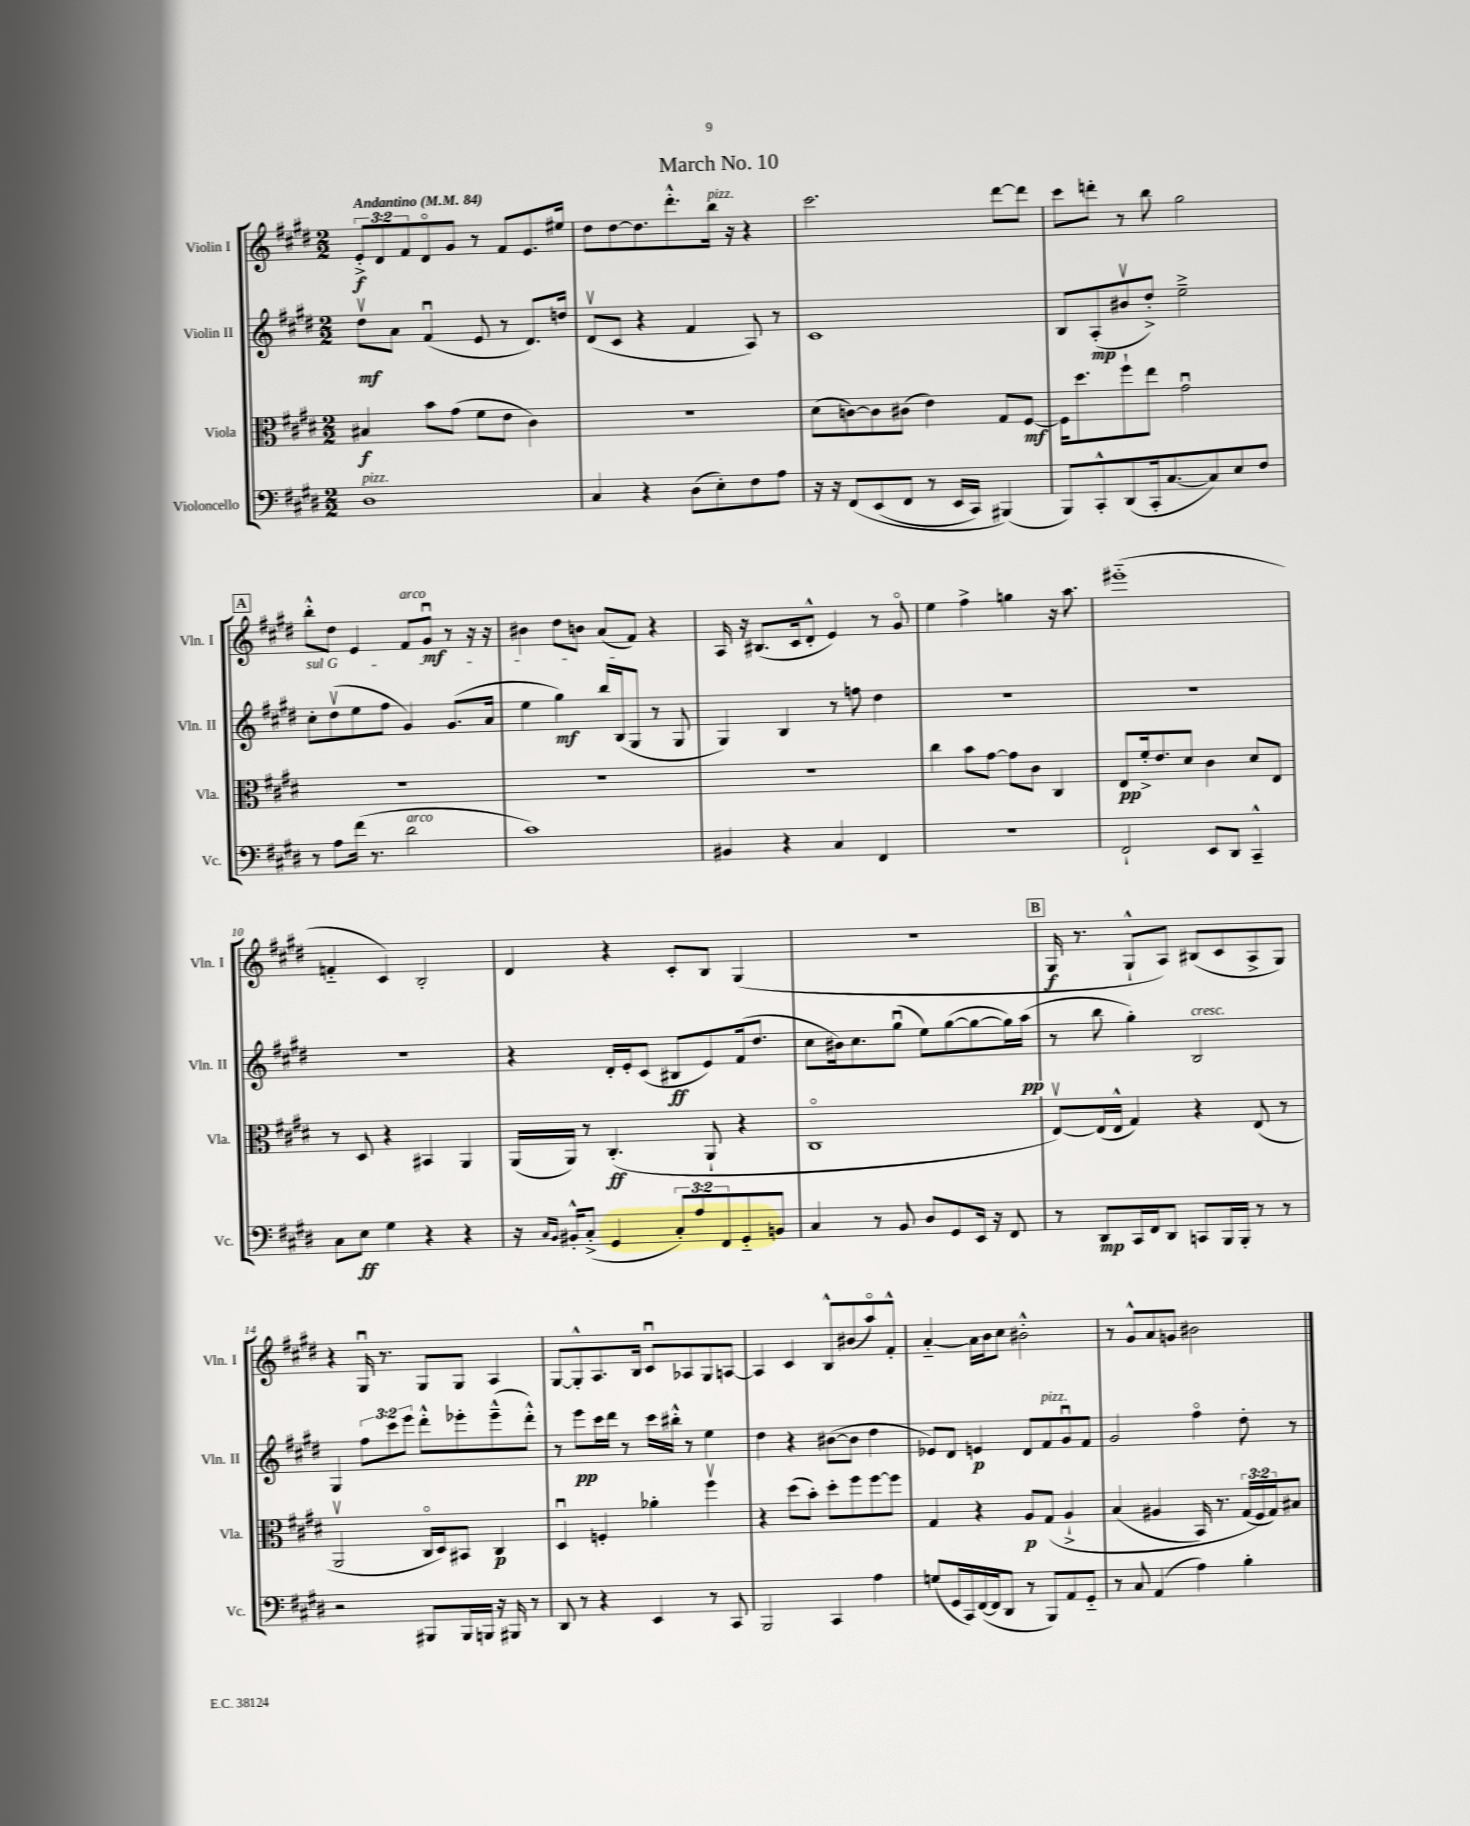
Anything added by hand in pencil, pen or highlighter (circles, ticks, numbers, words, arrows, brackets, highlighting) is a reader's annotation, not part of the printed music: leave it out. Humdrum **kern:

**kern	**kern	**kern	**kern
*staff4	*staff3	*staff2	*staff1
*clefF4	*clefC3	*clefG2	*clefG2
*k[f#c#g#d#]	*k[f#c#g#d#]	*k[f#c#g#d#]	*k[f#c#g#d#]
*M2/2	*M2/2	*M2/2	*M2/2
*MM84	*MM84	*MM84	*MM84
1D#	4B#/	8dd#v\L	12e'^/L
.	.	.	12d#/
.	.	8a\J	.
.	.	.	12f#/
.	8b\L	(4f#u/	8d#o/
.	(8g#\J	.	8g#/J
.	8f#\L	8e/	8r
.	8e\J	8r	8f#/L
.	4c#\)	8.d#/L)	8.e/
.	.	16dd/Jk	16ee#/Jk
=	=	=	=
4C#/	1r	(8d#v/L	8dd#\L
.	.	8c#/J	[8dd#\
4r	.	4r	8.dd#\]
.	.	.	8.ddd#'^^\
(8D#\L	.	4f#/	.
8E'\)	.	.	16bb\Jk
.	.	.	16r
8F#\	.	8A/)	4r
8A\J	.	8r	.
=	=	=	=
16r	(8d#\L	1c#	2.ccc#\
16r	.	.	.
&(8FF#/L	[8c\)	.	.
(8EE/	8c\]	.	.
8FF#/J	(8c#\J	.	.
8r	4e\)	.	.
16EE/LL	.	.	.
16CC#/JJ)	.	.	.
(4BBB#/&)	8G#/L	.	[8ddd#\L
.	[8F#/J	.	8ddd#\]J
=	=	=	=
8BBB/L)	16F#\]LK	8B/L	8ccc#\L
.	8.dd#\	.	.
8CC#'^^/	.	(8A'/	8ddd'\J
(8DD#/	8ff#`\	8b#v/	8r
16CC#'/k	8ee\J	8dd#'^/J)	8bb\
[8.C#/	.	.	.
.	2g#u\	2ee~^\	2gg#\
8C#/])	.	.	.
8E/	.	.	.
8F#/J	.	.	.
=	=	=	=
8r	1r	8cc#'\L	8bb'^^\L
8A\L	.	(8dd#v\	8dd#\J
(16f#\Jk	.	8ee\	4e/
8.r	.	.	.
.	.	8ff#\J	.
2d#\	.	4g#/)	8f#/L
.	.	.	8g#u/J
.	.	(8.g#/L	8r
.	.	.	16r
.	.	16a/Jk	16r
=	=	=	=
1c#)	1r	4ee\	4b#\
.	.	4gg#\)	8dd#\L
.	.	.	8b\J
.	.	16bb/LL	(8a/L
.	.	(16B/J	.
.	.	8G#/J	8f#/J)
.	.	8r	4r
.	.	8G#/	.
=	=	=	=
4BB#/	1r	4G#/)	16A/
.	.	.	16r
.	.	.	(8.B#/L
4r	.	4B/	.
.	.	.	16c#/k
.	.	.	8d#'^^/J
4C#/	.	8r	4e/)
.	.	8ff\	.
4FF#/	.	4dd#\	8r
.	.	.	8g#o/
=	=	=	=
1r	4cc#\	1r	4ee\
.	8b\L	.	4ff#^\
.	[8g#\J	.	.
.	8g#\]L	.	4gg\
.	8c#\J	.	.
.	4C#/	.	16r
.	.	.	8.aa\
=	=	=	=
2FF#`/	8E/L	1r	(1eee#'~
.	16f#'^/k	.	.
.	8.e/	.	.
.	8d#/J	.	.
8EE/L	4c#\	.	.
8DD#/J	.	.	.
4CC#~^^/	8d#/L	.	.
.	8E/J	.	.
=	=	=	=
8C#\L	8r	1r	4f'~/
8E\J	8D#/	.	.
4G#\	4r	.	4c#/)
4r	4BB#/	.	2B'/
4r	4AA/	.	.
=	=	=	=
16r	(16AA/LL	4r	4d#/
16qqC#/LL	.	.	.
16qqBB/JJ	.	.	.
16BB#'^^/LK	16AA/JJ)	.	.
(8C#'^/J	8r	.	.
4GG#/	(4.C#'/	16d#'/LL	4r
.	.	16e'/J	.
.	.	(8c#/J	.
12C#'/L)	.	8B#/L	8c#'/L
12A/	.	.	.
.	8AA`/	8e/)	8B/J
12FF#/	.	.	.
8GG#'~/	4r	(16f#/k	(4G#/
.	.	8.dd#/J	.
8BB/J	.	.	.
=	=	=	=
4C#/	1C#o	8cc#\L	1r
.	.	16b#\k)	.
.	.	8.cc#\	.
8r	.	.	.
8BB/	.	(8gg#u\J	.
8D#/L	.	8ee\L)	.
8GG#/	.	([8gg#\	.
16EE/Jk	.	8gg#\_	.
16r	.	.	.
8FF#/	.	16gg#\]L)	.
.	.	(16aa\JJ	.
=	=	=	=
8r	[8Ev/L)	8r	16G#/
.	.	.	8.r
8DD#/L	(16E/]L	8bb\	.
.	16E^^/JJ	.	.
16CC#/L	4G#/)	4gg#'\)	8G#`^^/L
16FF#/J	.	.	.
8DD#/J	.	.	8A/J)
8CC/L	4r	2B/	(8B#/L
16BBB/L	.	.	8c#/
16BBB'/JJ	.	.	.
8r	(8E/	.	8A^/
8r	8r	.	8G#/J)
=	=	=	=
2r	2AAv/	4G#/	4r
.	.	12ff#\L	16G#u/
.	.	.	8.r
.	.	12ccc#\	.
.	.	12eee\J	.
8BBB#/L	16C#o/LL	8ddd#'^^\L	8G#/L
.	16D#/J)	.	.
16BBB#/L	8BB#/J	8eee-'\	8G#/J
16BBB/JJ	.	.	.
16r	4C#/	(8eee-~^^\	4A/
16BBB#/	.	.	.
8r	.	8ddd#'^^\J)	.
=	=	=	=
8DD#/	4D#u/	8r	[8G#/L
8r	.	8eee\L	8G#'^^/]
4r	4F'/	16ccc#\L	8.A/
.	.	16ddd#\JJ	.
.	.	8r	.
.	.	.	16B/Jk
4EE/	4a-'\	16ccc#\LL	8c#u/L
.	.	16bb#'^^\JJ	.
.	.	8r	8A-/
8r	4ff#v\	4ee\	8G#/
8CC#/	.	.	[8A/J
=	=	=	=
2BBB/	4r	4dd#\	4A/]
.	(8dd#\L	4r	4c#/
.	8b'\J)	.	.
4CC#/	8dd#'\L	([8b#\L	8B^^/L
.	8ff#\	8b#\]J	(8b#/
4A\	[8ff#\	4dd#\	8aao/)
.	8ff#\]J	.	8f#'^^/J
=	=	=	=
(8G/L	4G#/	8e-/L)	[4a'~/
16GG#/L	.	8d#/J	.
16CC#/)	.	.	.
([16FF#/	4r	4e/	16a\]LL
16FF#/]J	.	.	16b\J
8DD#/J	.	.	8cc#\J
8r	8A/L	8d#/L	2b#'^^\
8BBB/L)	&(8G#/J	8f#/	.
8AA/	4A`^/	8g#u/	.
8GG#'~/J	.	8f#/J	.
=	=	=	=
8r	(4B/	2g#/	8r
8C#/	.	.	8g#^^/L
(4AA/	4A#/	.	8a/
.	.	.	8g/J
4A\)	16BB/)	4ff#o\	2b#\
.	8.r	.	.
4B'\	(24G#/LL	8dd#'\	.
.	24F#/&)	.	.
.	24G#/J)	.	.
.	8B#/J	8r	.
==	==	==	==
*-	*-	*-	*-
